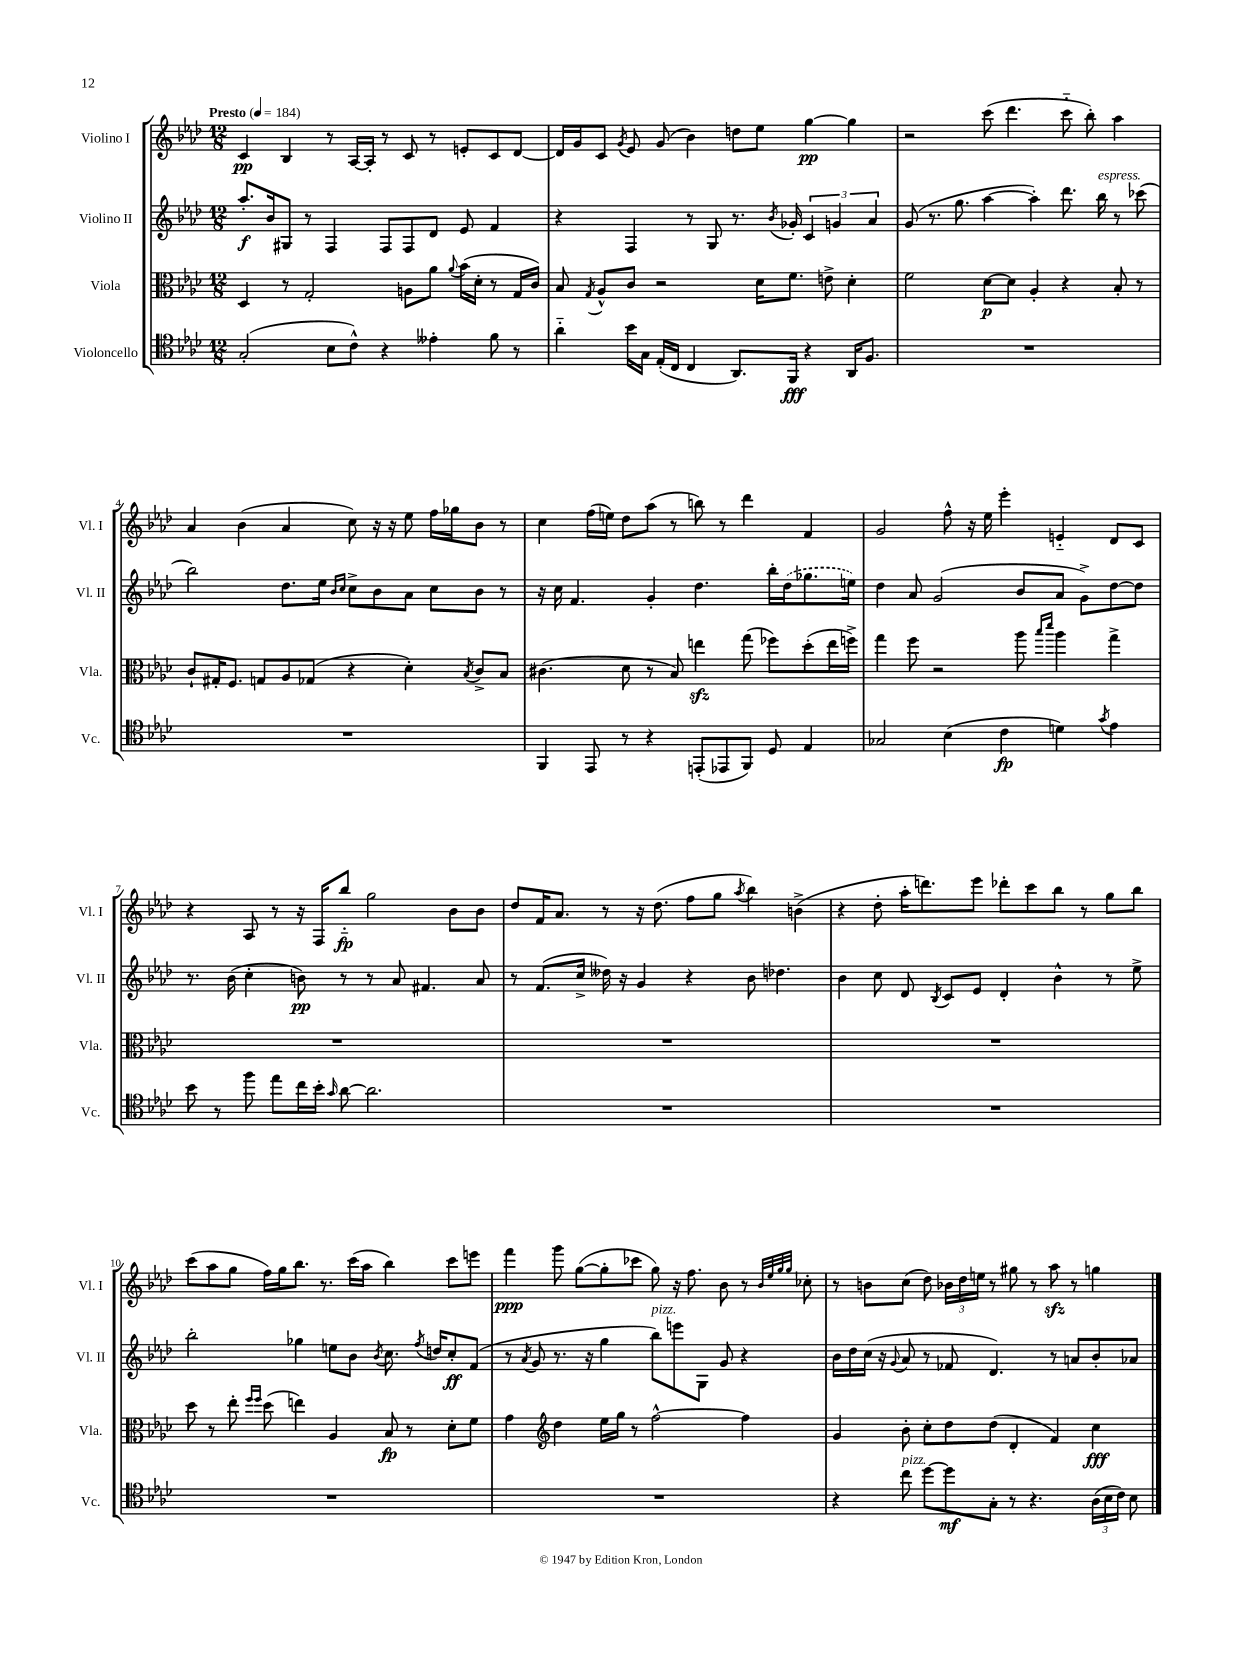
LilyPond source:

<<
\new StaffGroup <<
\new Staff = "s0" \with { instrumentName = "Violino I" shortInstrumentName = "Vl. I" } {
    \clef treble \key aes \major \numericTimeSignature \time 12/8 \tempo "Presto" 4 = 184
    \autoBeamOff c'4\pp bes4 r8 aes16[~ aes16]-. r8 c'8 r8 e'8[-. c'8 des'8]~ |
    des'16[ g'16 c'8] \acciaccatura { g'8 } ees'8 g'8( bes'4) d''8[ ees''8] g''4~\pp g''4 |
    r2 c'''8( des'''4. c'''8-_ bes''8-.) aes''4 |
    aes'4 bes'4( aes'4 c''8) r16 r16 ees''8 f''16[ ges''16 bes'8] r8 |
    c''4 f''16[( e''16]) des''8[ aes''8]( r8 b''8) r8 des'''4 f'4 |
    g'2 f''8-^ r16 ees''16 ees'''4-. e'4-_ des'8[ c'8] |
    r4 aes8 r8 r16 f16[ bes''8]-_\fp g''2 bes'8[ bes'8] |
    des''8[ f'16 aes'8.] r8 r16 des''8.( f''8[ g''8] \acciaccatura { aes''8 } bes''4) b'4->( |
    r4 des''8-. aes''16[-. d'''8.) ees'''8] des'''8[-. c'''8 bes''8] r8 g''8[ bes''8] |
    c'''8[( aes''8 g''8] f''16[) g''16 bes''8.] r8. c'''16[( aes''16] bes''4) c'''8[ e'''8] |
    f'''4\ppp g'''8 g''8[~( g''8-. ces'''8] g''8) r16 f''8. bes'8 r8 \grace { bes'32[ ees''32 g''32 g''32] } ces''8-. |
    r8 b'8[ c''8]( des''8) \tuplet 3/2 { bes'16[ des''16 e''16] } r8 gis''8 r8 aes''8\sfz r8 g''4 \bar "|." |
}
\new Staff = "s1" \with { instrumentName = "Violino II" shortInstrumentName = "Vl. II" } {
    \clef treble \key aes \major \numericTimeSignature \time 12/8
    \autoBeamOff aes''8.[-.\f bes'16 gis8] r8 f4 f8[ f8 des'8] ees'8 f'4 |
    r4 f4 r8 g8 r8. \acciaccatura { bes'8 } ges'16-. \tuplet 3/2 { c'4 g'4 aes'4 } |
    g'8( r8. g''8. aes''4~ aes''4-.) des'''8. bes''16^\markup { \italic "espress." } r8 ces'''8( |
    bes''2) des''8.[ ees''16] \grace { bes'16[ c''16] } c''8[-> bes'8 aes'8] c''8[ bes'8] r8 |
    r16 c''16 f'4. g'4-. des''4. bes''16[-. \once \slurDashed des''16( ges''8. e''16]) |
    des''4 aes'8 g'2( bes'8[ aes'8] g'8[->) des''8~ des''8] |
    r8. bes'16( c''4-. b'8\pp) r8 r8 aes'8 fis'4. aes'8 |
    r8 f'8.[( c''16]-> deses''16) r16 g'4 r4 bes'8 des''4. |
    bes'4 c''8 des'8 \acciaccatura { bes8 } c'8[ ees'8] des'4-. bes'4-^ r8 ees''8-> |
    bes''2-. ges''4 e''8[ bes'8] \acciaccatura { bes'8 } c''8. \acciaccatura { f''8 } d''16[ c''8-.\ff f'8]( |
    r8 \acciaccatura { aes'8 } g'8 r8. r16 g''4 bes''8[^\markup { \italic "pizz." }) e'''8 g8] g'8 r4 |
    bes'16[ des''16 c''16]( r16 \appoggiatura { g'8 } aes'8 r8 fes'8 des'4.) r8 a'8[ bes'8-. aes'8] \bar "|." |
}
\new Staff = "s2" \with { instrumentName = "Viola" shortInstrumentName = "Vla." } {
    \clef alto \key aes \major \numericTimeSignature \time 12/8
    \autoBeamOff des4 r8 g2-. a8[ aes'8] \appoggiatura { aes'8 } bes'16[( des'16]-. r8 g16[ c'16]) |
    bes8 \acciaccatura { g8 } aes8[-^ c'8] r2 des'16[ f'8.] e'8-> des'4-. |
    f'2 des'8[~\p des'8] aes4-. r4 bes8-. r8 |
    c'8[-! gis16-. f8.] g8[ aes8 ges8]( r4 des'4-.) \acciaccatura { bes8 } c'8[-> bes8] |
    cis'4.( des'8 r8 bes8) e''4\sfz g''8( fes''8[) des''8-.( e''16 f''16]->) |
    g''4 f''8 r2 aes''8 \grace { bes''16[ des'''16] } aes''4 g''4-> |
    R1. |
    R1. |
    R1. |
    des''8 r8 ees''8-. \grace { f''16[ f''16] } des''8( e''4) aes4 bes8\fp r8 des'8[-. f'8] |
    g'4 \clef treble des''4 ees''16[ g''16] r8 f''2~-^ f''4 |
    g'4 bes'8-. c''8[-. des''8 des''8]( des'4-. f'4) c''4\fff \bar "|." |
}
\new Staff = "s3" \with { instrumentName = "Violoncello" shortInstrumentName = "Vc." } {
    \clef tenor \key aes \major \numericTimeSignature \time 12/8
    \autoBeamOff g2-.( bes8[ c'8]-^) r4 eeses'4-. f'8 r8 |
    aes'4-_ bes'16[ g16] ees16[-.( c16] c4 aes,8.[) f,16]\fff r4 aes,16[ f8.] |
    R1. |
    R1. |
    f,4 ees,8 r8 r4 e,8[-.( ees,8 f,8]) des8 ees4 |
    ges2 bes4( c'4\fp d'4) \acciaccatura { g'8 } ees'4 |
    bes'8 r8 f''8 ees''8[ c''16 bes'16]-. \grace { g'16 } aes'8~ aes'2. |
    R1. |
    R1. |
    R1. |
    R1. |
    r4 c''8^\markup { \italic "pizz." } des''8[~ des''8\mf g8]-. r8 r4. \tuplet 3/2 { aes16[( bes16 c'16]) } bes8 \bar "|." |
}
>>
>>
